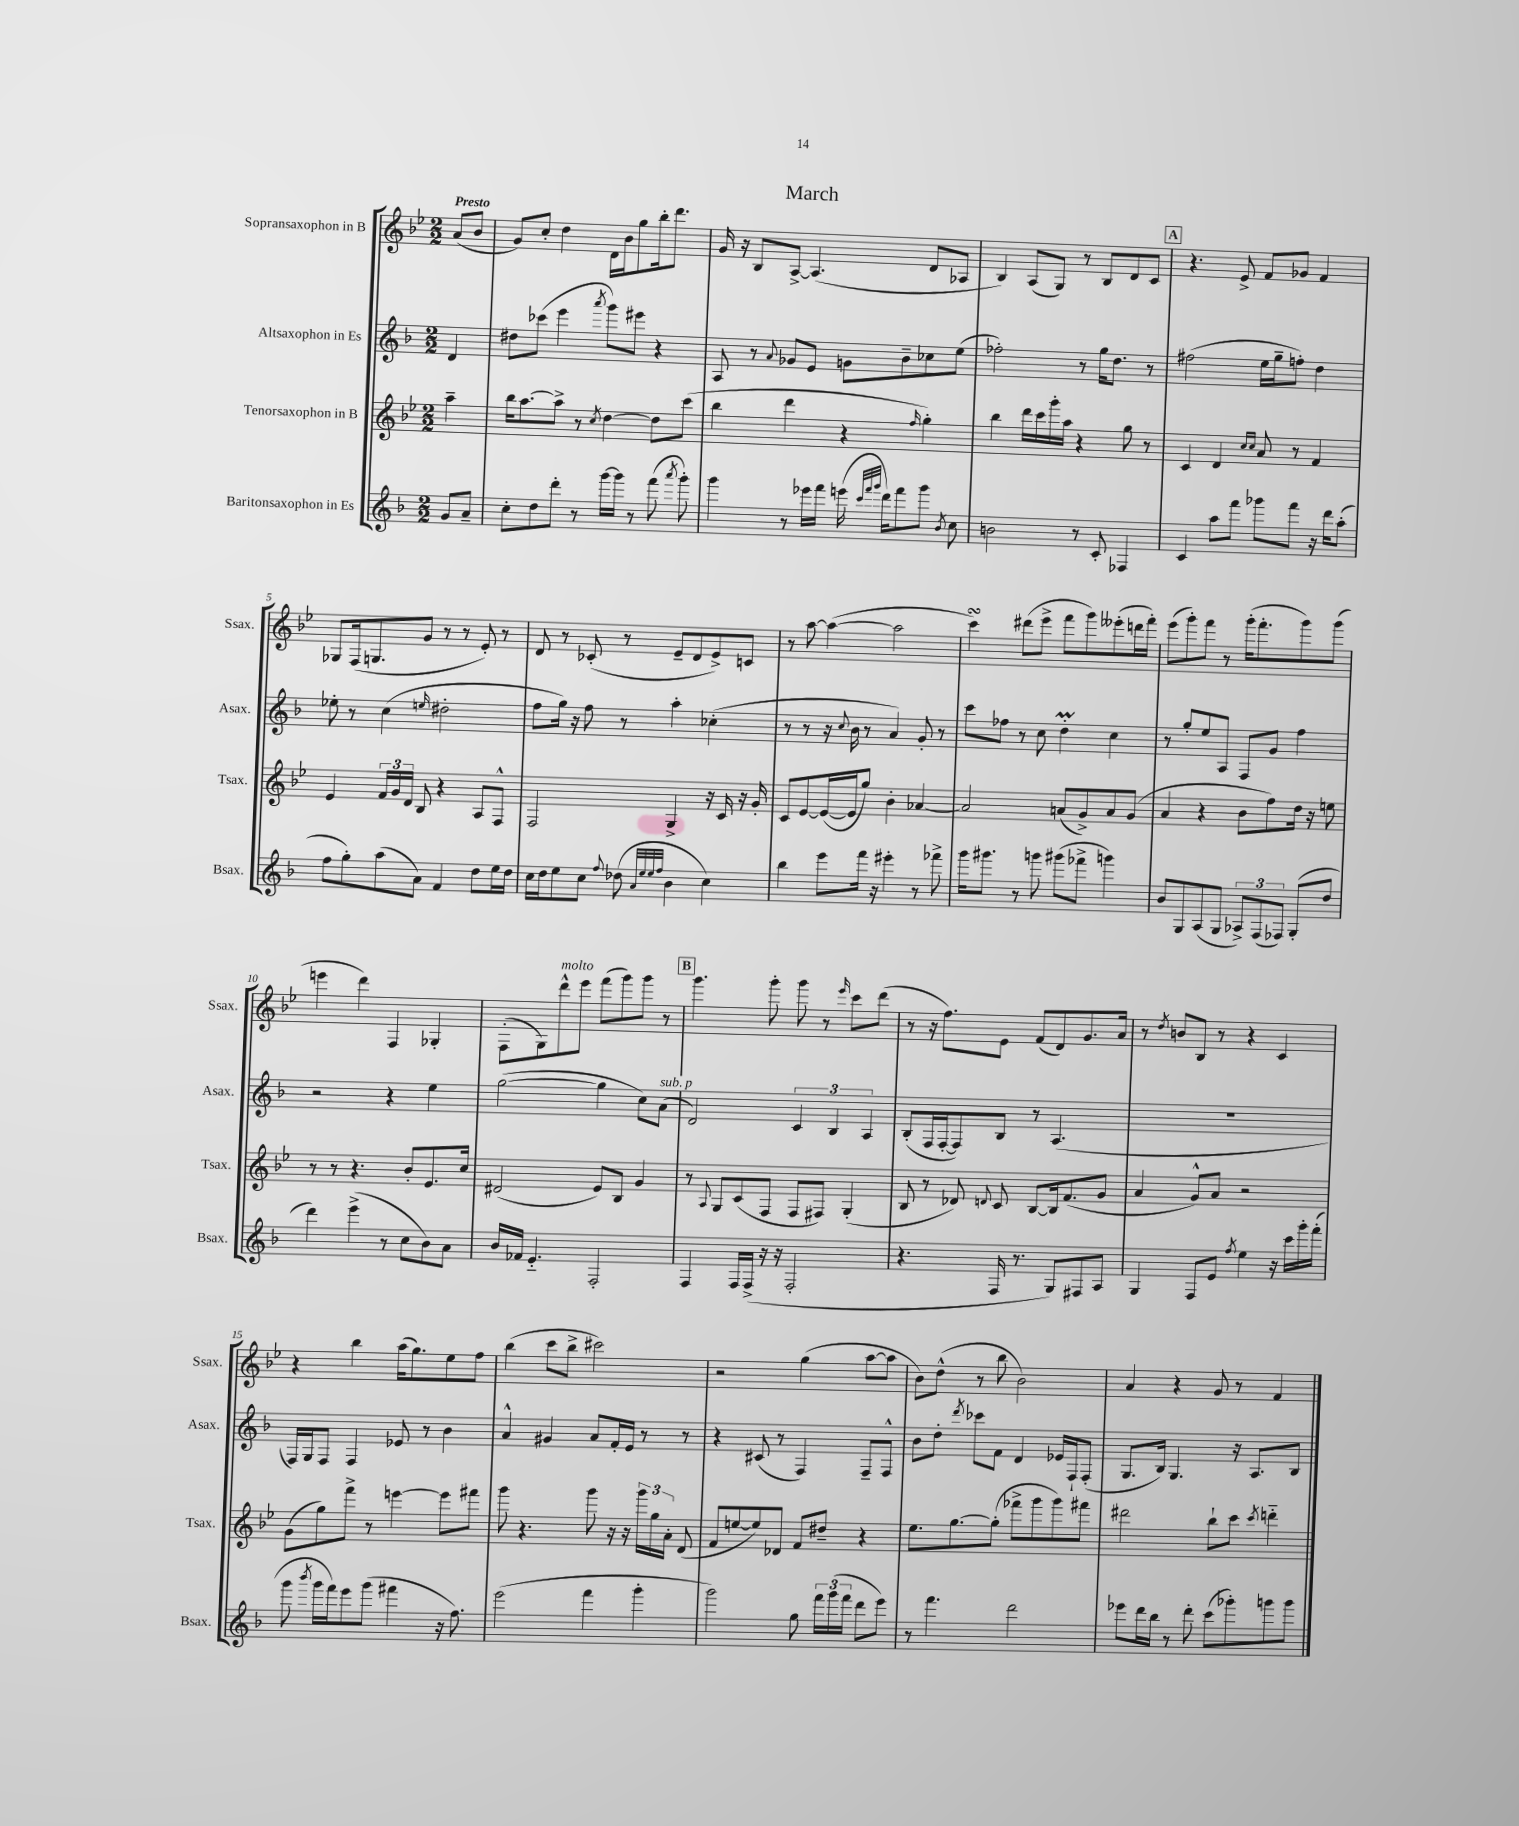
\header { title = "March" }
<<
\new StaffGroup <<
\new Staff = "s0" \with { instrumentName = "Sopransaxophon in B" shortInstrumentName = "Ssax." } {
    \clef treble \key bes \major \numericTimeSignature \time 2/2 \partial 4 \tempo "Presto"
    \autoBeamOff a'8[( bes'8] |
    g'8[) c''8]-. d''4 d'16[ bes'16 g''8 bes''16-. d'''8.] |
    g'16 r16 bes8[ a8]~-> a4.( d'8[ aes8] |
    bes4) a8[( g8]) r8 bes8[ d'8 c'8] |
    \mark \markup { \box "A" } r4. ees'8-> f'8[ ges'8] f'4 |
    ges8[ f16( g8. g'8] r8 r8 ees'8-.) r8 |
    d'8 r8 ces'8-.( r8 ees'8[-- d'8 ees'8->) c'8] |
    r8 a''8~ a''4~( a''2 |
    c'''4\turn) dis'''8[( ees'''8]-> f'''8[ g'''8) eeses'''8-.( d'''16 f'''16]-.) |
    ees'''8[( g'''8-.) f'''8] r8 g'''16[-.( f'''8.-. g'''8) g'''8]( |
    e'''4 d'''4) f4 ges4-. |
    f8[-.( g8) d'''8-^^\markup { \italic "molto" } ees'''8] f'''8[( g'''8) g'''8] r8 |
    \mark \markup { \box "B" } g'''4. g'''8-. g'''8 r8 \grace { ees'''16 } c'''8[ d'''8]( |
    r8 r16 f''8.[) ees'8] f'8[( d'8) g'8. a'16] |
    r8 \acciaccatura { d''8 } b'8[ bes8] r8 r4 c'4 |
    r4 bes''4 a''16[( g''8.) ees''8 f''8] |
    bes''4( c'''8[ bes''8]-> cis'''2) |
    r2 g''4( a''8[~ a''8] |
    bes'8[) d''8]-^( r8 bes''8 bes'2) |
    a'4 r4 g'8 r8 f'4 \bar "|." |
}
\new Staff = "s1" \with { instrumentName = "Altsaxophon in Es" shortInstrumentName = "Asax." } {
    \clef treble \key f \major \numericTimeSignature \time 2/2 \partial 4
    \autoBeamOff d'4 |
    dis''8[ ces'''8]( e'''4 \acciaccatura { a'''8 } g'''8[) eis'''8] r4 |
    a8 r8 \appoggiatura { a'8 } ges'8[ e'8] g'8[ bes'8-- ces''8 e''8]( |
    fes''2-.) r8 g''16[ d''8.] r8 |
    \mark \markup { \box "A" } fis''2( e''16[ g''16-- f''8]-.) d''4 |
    ees''8-. r8 c''4( \grace { e''16 } dis''2-. |
    f''8[ g''16]) r16 f''8 r8 a''4-. ces''4-.( |
    r8 r8 r16 \appoggiatura { c''8 } bes'16 r8 a'4) g'8-. r8 |
    c'''8[ fes''8] r8 c''8 d''4-.\prall c''4 |
    r8 g''8[-. e''8 a8] f8[ g'8] f''4 |
    r2 r4 e''4 |
    g''2~( g''4 c''8[) a'8]^\markup { \italic "sub. p" }( |
    \mark \markup { \box "B" } d'2) \tuplet 3/2 { c'4 bes4 a4 } |
    bes8[-.( f16 f16~-. f8) bes8] r8 a4.( |
    R1 |
    f16[) g16 f8] f4 ees'8 r8 bes'4 |
    a'4-^ gis'4 a'8[ f'16-. e'16] r8 r8 |
    r4 cis'8( r8 f4) f8[-- f8]-^ |
    bes'8[ d''8]-. \acciaccatura { d'''8 } ces'''8[ f'8] d'4 ees'16[ f16-! f8]-.( |
    g8.[ bes16]) g4. r16 a8.[ bes8] \bar "|." |
}
\new Staff = "s2" \with { instrumentName = "Tenorsaxophon in B" shortInstrumentName = "Tsax." } {
    \clef treble \key bes \major \numericTimeSignature \time 2/2 \partial 4
    \autoBeamOff a''4-- |
    bes''16[ a''8.~ a''8]-> r8 \acciaccatura { c''8 } d''4~ d''8[ c'''8]( |
    bes''4 d'''4 r4 \grace { f''16 } g''4-.) |
    bes''4 d'''16[ c'''16 g'''16-. a''16] r4 g''8 r8 |
    \mark \markup { \box "A" } c'4 d'4 \grace { c''16[ c''16] } a'8 r8 f'4 |
    ees'4 \tuplet 3/2 { f'16[ g'16 d'16] } bes8 r4 a8[ f8]-^ |
    f2 g4-> r16 c'16 r16 g'16-. |
    c'8[ ees'8~ ees'16~( ees'16 g''8]) bes'4-. aes'4~ |
    aes'2 a'8[( g'8->) a'8 g'8]( |
    a'4 r4 bes'8[ f''8) d''16] r16 e''8 |
    r8 r8 r4. bes'8[-. ees'8. c''16] |
    dis'2( ees'8[) bes8] g'4 |
    \mark \markup { \box "B" } r8 \appoggiatura { a8 } g8[ c'8( f8] f8[ fis8]) g4-.( |
    bes8 r8 des'8) \appoggiatura { d'8 } c'8 bes8[~ bes16 f'8.( g'8] |
    a'4 g'8[-^) a'8] r2 |
    g'8[( g''8) f'''8]-> r8 e'''4~ e'''8[ fis'''8] |
    g'''8 r4. g'''8 r16 r16 \tuplet 3/2 { g'''16[ g''16 a'16]-. } d'8( |
    f'8[ e''8~ e''8) des'8] f'8[ dis''8]-- r4 |
    ees''8.[ g''8.~ g''8]-.( fes'''8[-> g'''8 g'''8) fis'''8] |
    dis'''2 bes''8[-! c'''8] \acciaccatura { c'''8 } d'''4-_ \bar "|." |
}
\new Staff = "s3" \with { instrumentName = "Baritonsaxophon in Es" shortInstrumentName = "Bsax." } {
    \clef treble \key f \major \numericTimeSignature \time 2/2 \partial 4
    \autoBeamOff g'8[ a'8]-- |
    c''8[-. d''8 d'''8]-. r8 g'''16[~ g'''16] r8 f'''8( \acciaccatura { a'''8 } g'''8-.) |
    g'''4 r8 ees'''16[ f'''16] e'''16( \grace { c'''32[ f'''32 g'''32] } d'''16[) f'''8 g'''8] \acciaccatura { bes'8 } c''8 |
    b'2 r8 c'8-. fes4 |
    \mark \markup { \box "A" } c'4 a''8[ f'''8] ges'''8[ f'''8] r16 d'''16[ a''8]-.( |
    f''8[ g''8-.) a''8( a'8]) f'4 d''8[ e''16 d''16] |
    c''16[ d''16 e''8 c''8] \appoggiatura { f''8 } des''8( \grace { a'32[ e''32 e''32 f''32] } bes'4 c''4) |
    bes''4 e'''8[ f'''16] r16 eis'''4-. r8 fes'''8-> |
    g'''16[ gis'''8.] r8 g'''8 gis'''8[( fes'''8]-> g'''4) |
    bes'8[ g8 a8( g8] \tuplet 3/2 { aes8[->) f8( fes8]) } g8[-.( d''8] |
    d'''4) e'''4->( r8 c''8[ bes'8) a'8] |
    bes'16[ fes'16] e'4.-_ f2-. |
    \mark \markup { \box "B" } f4 f16[ f16]->( r16 r16 f2-. |
    r4. f16 r8. g8[) fis8 a8] |
    g4 f8[ e'8] \acciaccatura { f''8 } e''4 r16 c'''16[ g'''16-. f'''16]-.( |
    g'''8 \acciaccatura { bes'''8 } g'''16[ f'''16) e'''8 g'''8]( fis'''4 r16 f''8.) |
    e'''2( f'''4 g'''4-. |
    g'''2) g''8 \tuplet 3/2 { f'''16[ g'''16( f'''16] } d'''8[ e'''8]) |
    r8 f'''4. d'''2 |
    ees'''8[ d'''16 bes''16] r8 d'''8-. c'''8[( ges'''8-.) g'''8 g'''8] \bar "|." |
}
>>
>>
